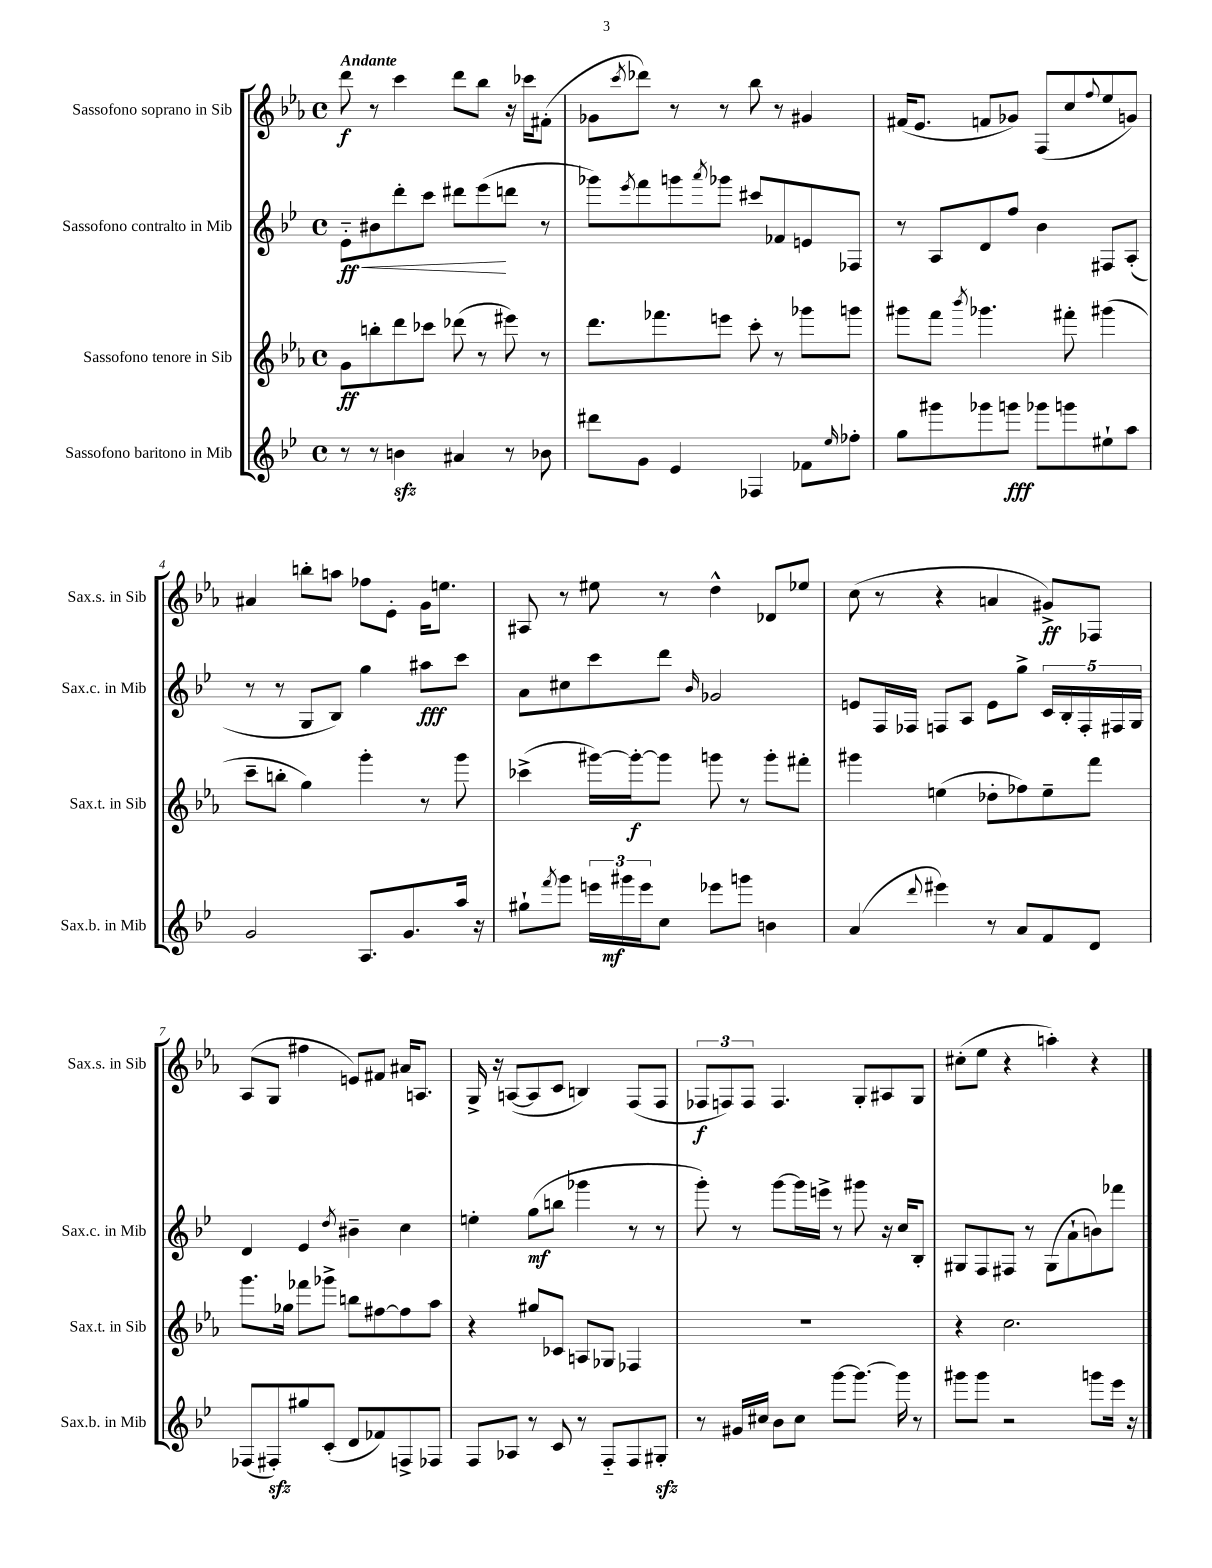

**kern	**kern	**kern	**kern
*staff4	*staff3	*staff2	*staff1
*clefG2	*clefG2	*clefG2	*clefG2
*k[b-e-]	*k[b-e-a-]	*k[b-e-]	*k[b-e-a-]
*M4/4	*M4/4	*M4/4	*M4/4
*met(c)	*met(c)	*met(c)	*met(c)
8r	8g	8e-'~	8ddd
8r	8bb'	8b#	8r
4b	8ddd	8ddd'	4ccc
.	8ccc-	8ccc	.
4a#	(8ddd-	8ddd#	8ddd
.	8r	(8eee-	8bb-
8r	8eee#)	8ddd	16r
.	.	.	16ccc-
8b-	8r	8r	(8f#'
=	=	=	=
8ddd#	8.ddd	8ggg-)	8g-
.	.	8qeee-	8qccc
8g	.	8fff	8ddd-)
.	8.fff-	.	.
4e-	.	8ggg	8r
.	.	8qaaa	.
.	8eee	8ggg-	8r
4F-	8ccc'	8ccc#	8bb-
.	8r	8f-	8r
8f-	8ggg-	8e	4g#
16qqee-	.	.	.
8ff-'	8ggg	8F-	.
=	=	=	=
8gg	8ggg#	8r	(16f#
.	.	.	8.e-
8ggg#	8fff	8A	.
.	8qbbb-	.	.
8ggg-	4.ggg-	8d	8f
8ggg	.	8ff	8g-)
8ggg-	.	4b-	(8F
8ggg	8fff#'	.	8cc
.	.	.	8qqff
8ee#`	(4ggg#	8F#	8ee-
8aa	.	(8A'	8g)
=	=	=	=
2g	8ccc~	8r	4a#
.	8bb'	8r	.
.	4gg)	8G	8bb'
.	.	8B-)	8aa
8.A	4ggg'	4gg	8ff-
.	.	.	8e-'
8.g	.	.	.
.	8r	8aa#	16g
.	.	.	8.ee
16aa	8ggg	8ccc	.
16r	.	.	.
=	=	=	=
8gg#`	(4ccc-^	8a	8A#
8qfff	.	.	.
8ggg	.	8cc#	8r
24eee	[16ggg#)	8ccc	8ee#
24ggg#	.	.	.
.	16ggg#'_	.	.
24eee	.	.	.
8cc	8ggg#]	8ddd	8r
.	.	16qqb-	.
8eee-	8ggg	2g-	4dd^^
8ggg	8r	.	.
4b	8ggg'	.	8d-
.	8fff#'	.	8ee-
=	=	=	=
(4a	4ggg#	8e	(8cc
.	.	16F	8r
.	.	16F-	.
8qqddd	.	.	.
4eee#)	(4ee	8F	4r
.	.	8A	.
8r	8dd-'	8e	4a
8a	8ff-)	8gg^	.
8f	8ee~	20c	8g#^)
.	.	20B-'	.
.	.	20F'	.
8d	8fff	.	8F-
.	.	20F#	.
.	.	20G	.
=	=	=	=
(8F-	8.ggg	4d	(8A-
8F#')	.	.	8G
.	16gg-	.	.
8gg#	8fff-	4e-	4ff#
(8c'	8ggg-^	.	.
.	.	8qdd	.
8d	8bb	4b#~	8e)
8f-)	[8ff#	.	8f#
8F^	8ff#]	4cc	16a#
.	.	.	8.A
8F-	8aa-	.	.
=	=	=	=
8F	4r	4ee'	16G^
.	.	.	16r
8A-	.	.	([8A
8r	8gg#	(8gg	8A]
8c	8c-	8bb	8c
8r	8A	4ggg-	4B)
8F'~	8G-	.	.
8F	4F-	8r	(8F
8G#'	.	8r	8F
=	=	=	=
8r	1r	8ggg')	12F-
.	.	.	12F)
16g#	.	8r	.
.	.	.	12F
16cc#	.	.	.
8b-	.	[8ggg	4.F
8cc#	.	16ggg]	.
.	.	16eee^	.
[8ggg	.	8r	.
8.ggg_	.	8ggg#	8G'
.	.	16r	8A#
16ggg]	.	16cc	.
8r	.	8B-'	8G
=	=	=	=
8ggg#	4r	8G#	(8cc#'
8ggg#	.	8F	8ee-
2r	2.cc	8F#	4r
.	.	8r	.
.	.	(8G#	4aa')
.	.	8a`	.
8ggg	.	8b)	4r
16eee-	.	8fff-	.
16r	.	.	.
==	==	==	==
*-	*-	*-	*-
